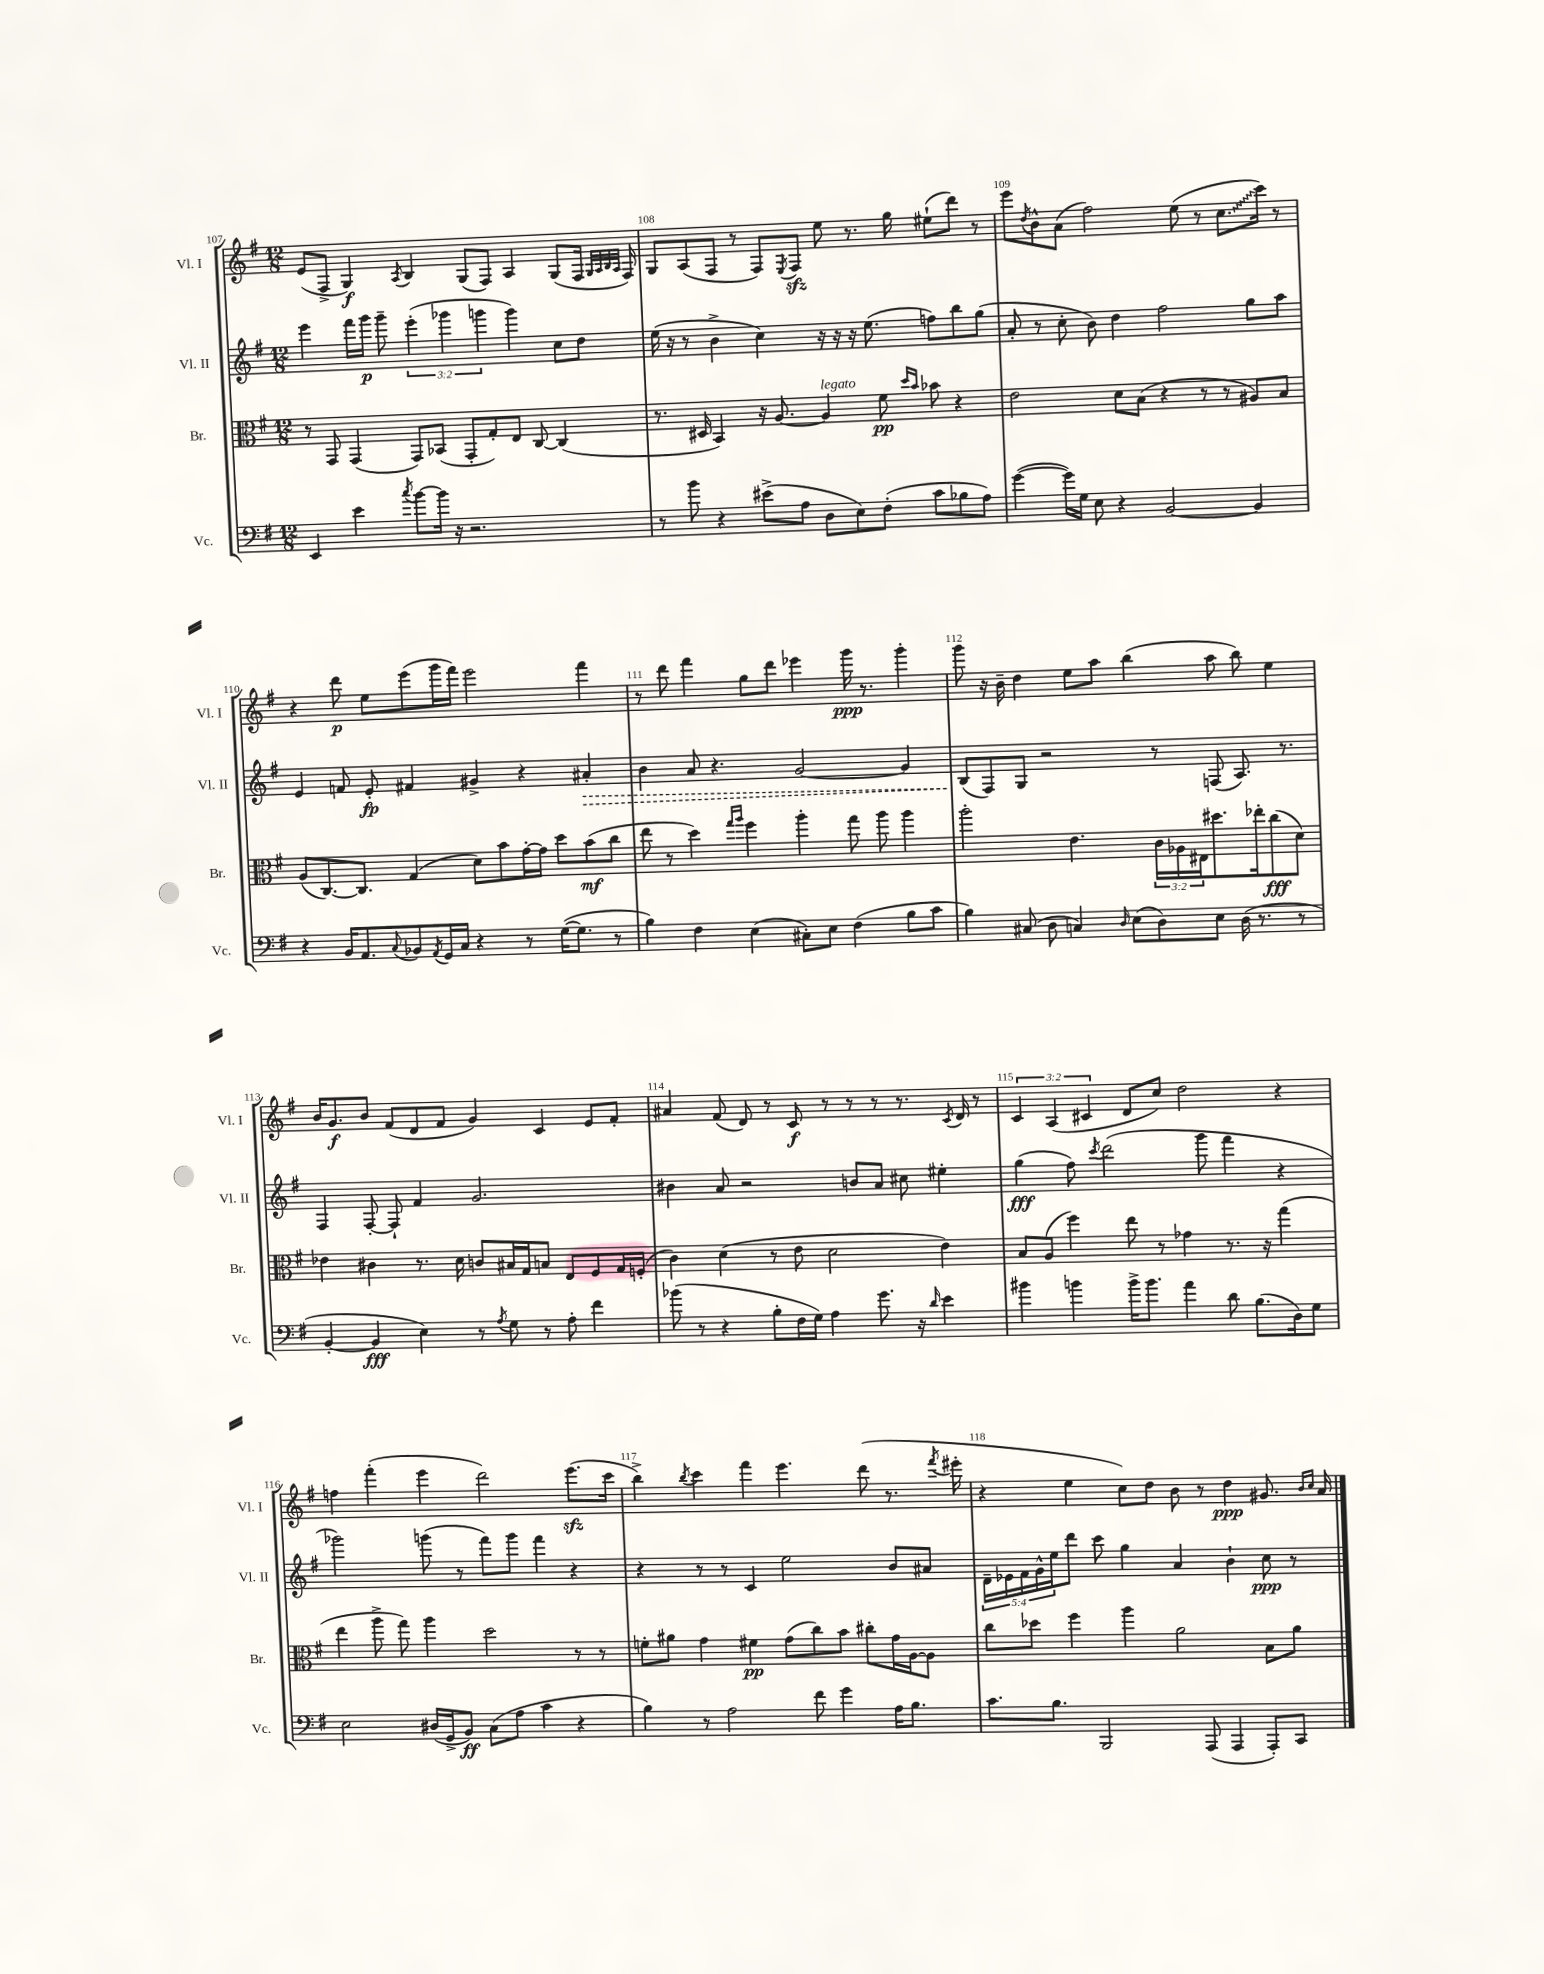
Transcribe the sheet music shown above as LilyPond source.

<<
\new StaffGroup <<
\new Staff = "s0" \with { instrumentName = "Vl. I" shortInstrumentName = "Vl. I" } {
    \clef treble \key g \major \numericTimeSignature \time 12/8 \override Staff.TupletNumber.text = #tuplet-number::calc-fraction-text
    e'8( fis8-> g4\f) \acciaccatura { a8 } b4 g8( fis8) a4 g8( fis16 \grace { g32 a32 b32 a32 } fis16) |
    g8 a8( fis8 r8 fis8) \acciaccatura { e8 } fis8\sfz e''8 r8. g''16 eis''8-!( d'''8) r8 |
    e'''8 \acciaccatura { d''8 } b'8-^ a'8( fis''2) e''8( r8 \once \override Glissando.style = #'zigzag c''8.\glissando c'''16) r8 |
    r4 d'''8\p e''8 e'''8( g'''16 fis'''16) e'''2 fis'''4 |
    r8 d'''8 fis'''4 g''8 d'''8 ees'''4 g'''16\ppp r8. g'''4-. |
    g'''8 r16 b'16-- d''4 e''8 a''8 b''4( a''8 b''8) e''4 |
    b'16 g'8.\f b'8 fis'8( d'8 fis'8 g'4) c'4 e'8 fis'8-. |
    ais'4 fis'8( d'8) r8 c'8\f r8 r8 r8 r8. \acciaccatura { c'8 } d'16 r8 |
    \tuplet 3/2 { c'4 a4( cis'4 } d'8 c''8) d''2 r4 |
    f''4 fis'''4-.( e'''4 d'''2) e'''8.\sfz( c'''16 |
    b''4->) \acciaccatura { b''8 } c'''4 fis'''4 e'''4. d'''8( r8. \acciaccatura { fis'''8 } eis'''16-. |
    r4 e''4 c''8) d''8 b'8 r8 d''4\ppp gis'8. \grace { b'16 c''16 } a'16 \bar "|." |
}
\new Staff = "s1" \with { instrumentName = "Vl. II" shortInstrumentName = "Vl. II" } {
    \clef treble \key g \major \numericTimeSignature \time 12/8 \override Staff.TupletNumber.text = #tuplet-number::calc-fraction-text
    e'''4 fis'''16 g'''16\p g'''8-- \tuplet 3/2 { e'''4-.( ges'''4 g'''4 } g'''4) c''8 d''8 |
    e''16( r16 r8 b'4-> c''4) r16 r16 r16 e''8.( f''8) b''8 g''8( |
    a'8-. r8 c''8-. b'8) d''4 fis''2 g''8 a''8 |
    e'4 f'8 e'8-.\fp fis'4 gis'4-> r4 \once \override Hairpin.style = #'dashed-line ais'4-.\> |
    b'4 a'8 r4. g'2~ g'4 |
    b8\!( fis8) g8 r2 r8 f8( a8.) r8. |
    fis4 fis8~-. fis8-! fis'4 g'2. |
    bis'4 a'8 r2 b'8 a'8 cis''8 eis''4-. |
    g''4\fff( fis''8) \acciaccatura { c'''8 } d'''2( g'''8 fis'''4 r4 |
    ges'''2) g'''8( r8 fis'''8) g'''8 fis'''4 r4 |
    r4 r8 r8 c'4 e''2 b'8 ais'8 |
    \tuplet 5/4 { d'16-- ees'16 fis'16 g'16-^ e''16 } d'''8 c'''8 g''4 a'4 b'4-! c''8\ppp r8 \bar "|." |
}
\new Staff = "s2" \with { instrumentName = "Br." shortInstrumentName = "Br." } {
    \clef alto \key g \major \numericTimeSignature \time 12/8 \override Staff.TupletNumber.text = #tuplet-number::calc-fraction-text
    r8 g,8 g,4( g,8) bes,8( g,8-. g8-.) e8 c8~ c4( |
    r8. dis16 b,4) r16 a8.~ a4^\markup { \italic "legato" } fis'8\pp \grace { d''16 b'16 } bes'8 r4 |
    e'2 d'8 b8( r4 r8 r8 ais8) b8 |
    a8( c8.~) c8. g4( d'8) b'8 g'16~-. g'16 d''8 b'8\mf( c''8 |
    e''8 r8 d''4) \grace { g''16 a''16 } fis''4 a''4-. g''8 a''8 a''4 |
    a''2-. e'4. \tuplet 3/2 { c'16 aes16 eis16 } dis''8. ees''16-. c''8\fff( d'8) |
    ees'4 cis'4 r8. d'16 c'8 bis16 g16 b8 e8 fis8 g16 f16-.( |
    c'4) d'4( r8 e'8 d'2 e'4) |
    b8 a8( fis''4) e''8 r8 ges'4 r8. r16 g''4( |
    e''4 a''8-> g''8) a''4 d''2 r8 r8 |
    f'8-. ais'8 g'4 fis'4\pp g'8( c''8) b'8 cis''8-. g'16 a16~ a8 |
    c''8 des''8 fis''4 a''4 a'2 b8 a'8 \bar "|." |
}
\new Staff = "s3" \with { instrumentName = "Vc." shortInstrumentName = "Vc." } {
    \clef bass \key g \major \numericTimeSignature \time 12/8
    e,4 e'4 \acciaccatura { c''8 } b'8~ b'16 r16 r2. |
    r8 b'8 r4 eis'8->( a8 d8 e8) fis8-.( c'8 bes8 a8) |
    g'4~( g'16) g16 e8 r4 b,2~ b,4 |
    r4 b,16 a,8. \appoggiatura { c8 } bes,8 \acciaccatura { a,8 } g,16 c16 r4 r8 g16~( g8. r8 |
    b4) fis4 e4( cis8-.) e8 fis4( b8 c'8 |
    b4) cis8( d8 c4) \grace { d16 } e8( d8) e8 d16( r8. r8 |
    b,4~-. b,4\fff e4) r8 \acciaccatura { a8 } g8 r8 a8-. fis'4 |
    bes'8( r8 r4 b8-. fis16 g16) a4 g'8. r16 \grace { d'16 } e'4 |
    bis'4 b'4 b'16-> b'8. a'4 d'8 b8.( d16) g8 |
    e2 dis16( g,16-> b,8\ff) c8( a8 c'4 r4 |
    b4) r8 a2 fis'8 g'4 a16 b8. |
    c'8. b8. b,,2 a,,8( a,,4 a,,8-.) c,8 \bar "|." |
}
>>
>>
\layout { \context { \Score currentBarNumber = #107 \override BarNumber.break-visibility = ##(#f #t #t) barNumberVisibility = #all-bar-numbers-visible } }
